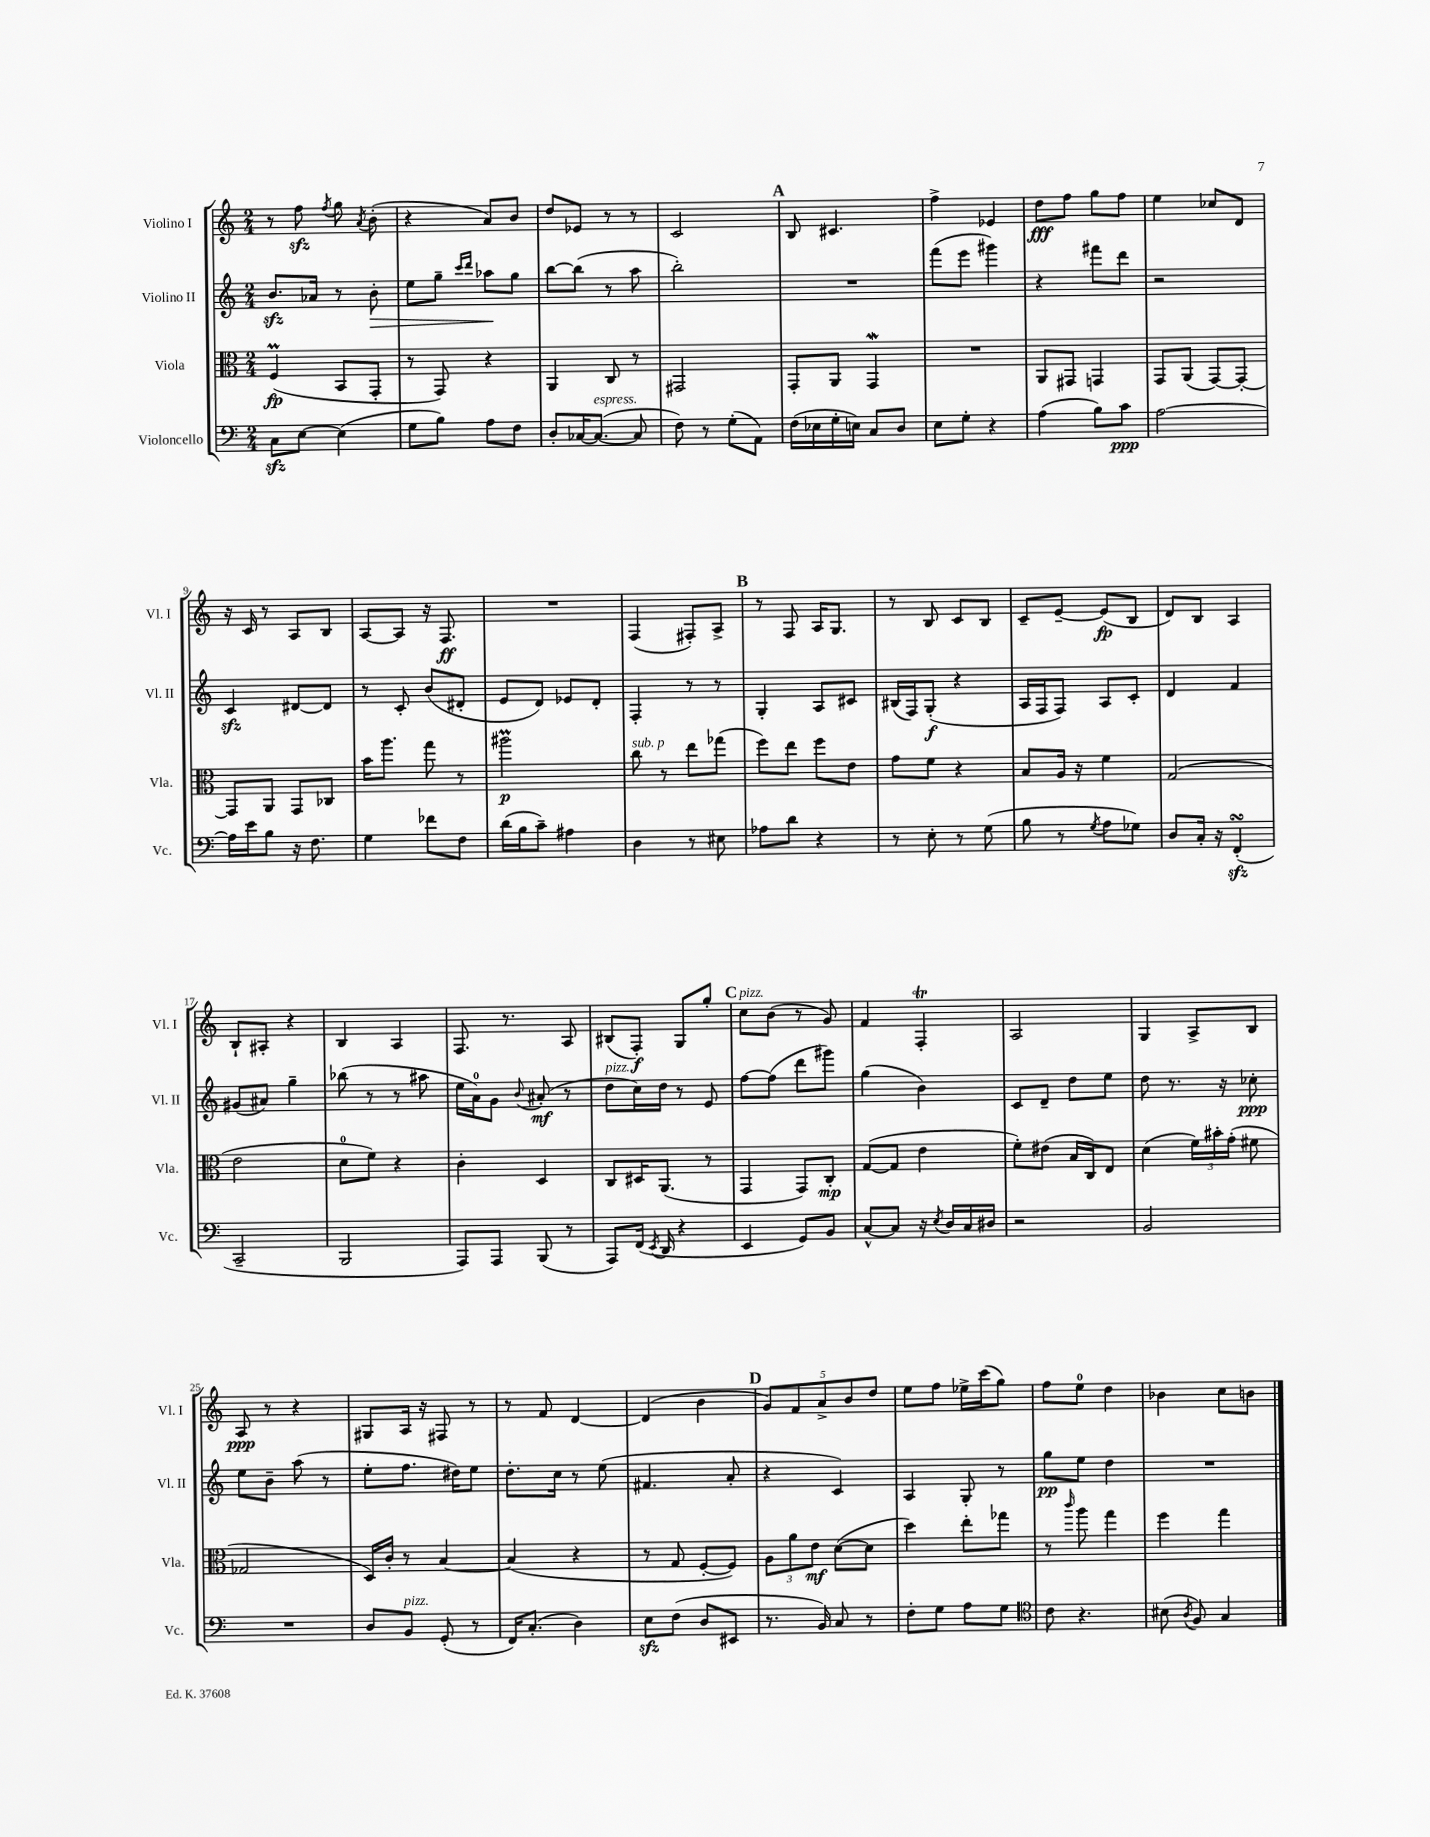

**kern	**dynam	**kern	**dynam	**kern	**dynam	**kern	**dynam
*part4	*part4	*part3	*part3	*part2	*part2	*part1	*part1
*staff4	*staff4	*staff3	*staff3	*staff2	*staff2	*staff1	*staff1
*I"Violoncello	*	*I"Viola	*	*I"Violino II	*	*I"Violino I	*
*I'Vc.	*	*I'Vla.	*	*I'Vl. II	*	*I'Vl. I	*
*clefF4	*	*clefC3	*	*clefG2	*	*clefG2	*
*k[]	*	*k[]	*	*k[]	*	*k[]	*
*M2/4	*	*M2/4	*	*M2/4	*	*M2/4	*
=1	=1	=1	=1	=1	=1	=1	=1
8Czz\L	.	(4FM/	fp	8.bzz/L	.	8r	.
[8E\J	.	.	.	.	.	8ffzz\	.
.	.	.	.	16a-X/Jk	.	.	.
.	.	.	.	.	.	8qff/	.
(4E\]	.	8BB/L	.	8r	.	8gg\	.
.	.	.	.	.	.	8qa/	.
!	!	!	!	!	!LO:HP:b	!	!
.	.	8GG'/J	.	8b'\	>	(8b'\	.
=2	=2	=2	=2	=2	=2	=2	=2
8G\L	.	8r	.	8ee\L	.	4r	.
8B\J)	.	8GG/)	.	8gg~\J	.	.	.
.	.	.	.	16qqccc/LL	.	.	.
.	.	.	.	16qqddd/JJ	.	.	.
8A\L	.	4r	.	8aa-X\L	.	8a/L)	.
8F\J	.	.	.	8gg\J	]	8b/J	.
=3	=3	=3	=3	=3	=3	=3	=3
8D'/L	.	4AA/	.	[8bb\L	.	8dd/L	.
[16C-X/K	.	.	.	(8bb\J]	.	8e-X/J	.
!LO:TX:a:i:t=espress.	!	!	!	!	!	!	!
(8.C-/J_	.	.	.	.	.	.	.
.	.	8C/	.	8r	.	8r	.
8C-/]	.	8r	.	8aa\	.	8r	.
=4	=4	=4	=4	=4	=4	=4	=4
8F\)	.	2GG#X/	.	2bb'\)	.	2c/	.
8r	.	.	.	.	.	.	.
(8G'\L	.	.	.	.	.	.	.
8AA\J)	.	.	.	.	.	.	.
!!LO:REH:place=s1:t=A
=5	=5	=5	=5	=5	=5	=5	=5
(16F\LL	.	8GG'/L	.	2r	.	8B/	.
16E-X\	.	.	.	.	.	.	.
16G'\	.	8AA/J	.	.	.	4.c#X/	.
16En\JJ)	.	.	.	.	.	.	.
8C/L	.	4GGW/	.	.	.	.	.
8D/J	.	.	.	.	.	.	.
=6	=6	=6	=6	=6	=6	=6	=6
8E\L	.	2r	.	(8fff\L	.	4ff^\	.
8G'\J	.	.	.	8eee\J	.	.	.
4r	.	.	.	4ggg#X\)	.	4e-X/	.
=7	=7	=7	=7	=7	=7	=7	=7
(4A\	.	8AA/L	.	4r	.	8dd\L	fff
.	.	8GG#X/J	.	.	.	8ff\J	.
8B\L)	.	4GGn/	.	8fff#X\L	.	8gg\L	.
8c\J	ppp	.	.	8ddd\J	.	8ff\J	.
=8	=8	=8	=8	=8	=8	=8	=8
[2A\	.	8GG/L	.	2r	.	4ee\	.
.	.	(8AA/J	.	.	.	.	.
.	.	[8GG/L)	.	.	.	8cc-X/L	.
.	.	8GG'/J_	.	.	.	8d/J	.
!!LO:LB:g=z
=9	=9	=9	=9	=9	=9	=9	=9
16A\LL]	.	8GG/L]	.	4czz/	.	16r	.
16e\J	.	.	.	.	.	16c/	.
8B\J	.	8AA/J	.	.	.	8r	.
16r	.	8GG/L	.	[8d#X/L	.	8A/L	.
8.F\	.	.	.	.	.	.	.
.	.	8C-X/J	.	8d#/J]	.	8B/J	.
=10	=10	=10	=10	=10	=10	=10	=10
4G\	.	16b\KL	.	8r	.	[8A/L	.
.	.	8.aa\J	.	.	.	.	.
.	.	.	.	8c'/	.	8A/J]	.
8f-X\L	.	8gg\	.	(8b/L	.	16r	.
.	.	.	.	.	.	8.F/	ff
8F\J	.	8r	.	8d#X'/J	.	.	.
=11	=11	=11	=11	=11	=11	=11	=11
(16d\LL	.	2aa#Xm\	p	8e/L	.	2r	.
16B\J	.	.	.	.	.	.	.
8c~\J)	.	.	.	8d/J)	.	.	.
4A#X\	.	.	.	8e-X/L	.	.	.
.	.	.	.	8d'/J	.	.	.
=12	=12	=12	=12	=12	=12	=12	=12
!	!	!LO:TX:a:i:t=sub. p	!	!	!	!	!
4D\	.	8cc\	.	4F'/	.	(4F/	.
.	.	8r	.	.	.	.	.
8r	.	8ee\L	.	8r	.	8F#X'/L)	.
8E#X\	.	(8gg-X\J	.	8r	.	8A^/J	.
!!LO:REH:place=s1:t=B
=13	=13	=13	=13	=13	=13	=13	=13
8A-X\L	.	8ff\L)	.	4G'/	.	8r	.
8d\J	.	8ee\J	.	.	.	8F/	.
4r	.	8ff\L	.	8A/L	.	16A/KL	.
.	.	.	.	.	.	8.G/J	.
.	.	8e\J	.	8c#X/J	.	.	.
=14	=14	=14	=14	=14	=14	=14	=14
8r	.	8g\L	.	(16B#X/LL	.	8r	.
.	.	.	.	16F/J)	.	.	.
8E'\	.	8f\J	.	(8G'/J	f	8B/	.
8r	.	4r	.	4r	.	8c/L	.
(8G\	.	.	.	.	.	8B/J	.
=15	=15	=15	=15	=15	=15	=15	=15
8B\	.	8B/L	.	16A/LL	.	8c~/L	.
.	.	.	.	16F/J	.	.	.
8r	.	16A/Jk	.	8F/J)	.	[8e~/J	.
.	.	16r	.	.	.	.	.
8qG/	.	.	.	.	.	.	.
8A\L	.	4f\	.	8A/L	.	(8e/L]	fp
8G-X\J)	.	.	.	8c'/J	.	8B/J	.
=16	=16	=16	=16	=16	=16	=16	=16
8D/L	.	(2G/	.	4d/	.	8d/L)	.
16C'/Jk	.	.	.	.	.	8B/J	.
16r	.	.	.	.	.	.	.
(4FFzzsSSs'/	.	.	.	4f/	.	4A/	.
!!LO:LB:g=z
=17	=17	=17	=17	=17	=17	=17	=17
2CC~/	.	2e\	.	(8g#X/L	.	8B`/L	.
.	.	.	.	8a#X/J)	.	8A#X'/J	.
.	.	.	.	4gg~\	.	4r	.
=18	=18	=18	=18	=18	=18	=18	=18
2BBB/	.	8d\L	.	(8bb-X\	.	4B/	.
.	.	8f\J)	.	8r	.	.	.
.	.	4r	.	8r	.	4A/	.
.	.	.	.	8aa#X\	.	.	.
=19	=19	=19	=19	=19	=19	=19	=19
8AAA/L)	.	4c'\	.	16ee\LL	.	8.F/	.
.	.	.	.	16a\J)	.	.	.
8AAA/J	.	.	.	8g\J	.	.	.
.	.	.	.	.	.	8.r	.
.	.	.	.	8qqb/	.	.	.
(8BBB/	.	4D/	.	(8a#X'/	mf	.	.
8r	.	.	.	8r	.	8A/	.
=20	=20	=20	=20	=20	=20	=20	=20
!	!	!	!	!LO:TX:a:i:t=pizz.	!	!	!
8AAA/L)	.	8C/L	.	8dd\L	.	(8B#X/L	.
(16FF/Jk	.	16D#X/K	.	16cc\L)	.	8F'/J)	f
8qEE/	.	.	.	.	.	.	.
16DD/	.	(8.AA/J	.	16dd\JJ	.	.	.
4r	.	.	.	8r	.	8G/L	.
.	.	8r	.	8e/	.	8gg'/J	.
!!LO:REH:place=s1:t=C
=21	=21	=21	=21	=21	=21	=21	=21
!	!	!	!	!	!	!LO:TX:a:i:t=pizz.	!
4EE/	.	4GG/	.	[8ff\L	.	8cc\L	.
.	.	.	.	(8ff\J]	.	(8b\J	.
8GG/L)	.	8GG/L)	.	8ddd\L	.	8r	.
8BB/J	.	8C'/J	mp	8ggg#X\J)	.	8g/)	.
=22	=22	=22	=22	=22	=22	=22	=22
[8C^^/L	.	([8G/L	.	(4gg\	.	4f/	.
8C/J]	.	8G/J]	.	.	.	.	.
16r	.	4e\	.	4b\)	.	4FT'/	.
8qE/	.	.	.	.	.	.	.
16D/LL	.	.	.	.	.	.	.
16C/	.	.	.	.	.	.	.
16D#X/JJ	.	.	.	.	.	.	.
=23	=23	=23	=23	=23	=23	=23	=23
2r	.	8f'\L)	.	8c/L	.	2A/	.
.	.	(8e#X\J	.	8d~/J	.	.	.
.	.	16B/LL	.	8dd\L	.	.	.
.	.	16C/J)	.	.	.	.	.
.	.	8E/J	.	8ee\J	.	.	.
=24	=24	=24	=24	=24	=24	=24	=24
2BB/	.	(4d\	.	8dd\	.	4G/	.
.	.	.	.	8.r	.	.	.
.	.	24f\LL)	.	.	.	8A^/L	.
.	.	24b#X'\	.	.	.	.	.
.	.	.	.	16r	.	.	.
.	.	(24g'\JJ	.	.	.	.	.
.	.	8f#X\	.	8cc-X'\	ppp	8B/J	.
!!LO:LB:g=z
=25	=25	=25	=25	=25	=25	=25	=25
2r	.	2G-X/	.	8ee\L	.	8A/	ppp
.	.	.	.	8b~\J	.	8r	.
.	.	.	.	(8aa\	.	4r	.
.	.	.	.	8r	.	.	.
=26	=26	=26	=26	=26	=26	=26	=26
8D/L	.	16D/LL)	.	8ee'\L	.	8G#X/L	.
.	.	16c'/JJ	.	.	.	.	.
!LO:TX:a:i:t=pizz.	!	!	!	!	!	!	!
8BB/J	.	8r	.	8.ff\J	.	16A/Jk	.
.	.	.	.	.	.	16r	.
(8GG'/	.	[4B/	.	.	.	8F#X/	.
.	.	.	.	16dd#X\KL)	.	.	.
8r	.	.	.	8ee\J	.	8r	.
=27	=27	=27	=27	=27	=27	=27	=27
16FF/KL)	.	(4B/]	.	8.dd'\L	.	8r	.
(8.C'/J	.	.	.	.	.	.	.
.	.	.	.	.	.	8f/	.
.	.	.	.	16cc\Jk	.	.	.
4D\)	.	4r	.	8r	.	[4d/	.
.	.	.	.	(8ee\	.	.	.
=28	=28	=28	=28	=28	=28	=28	=28
8Ezz\L	.	8r	.	4.f#X/	.	(4d/]	.
(8F\J	.	8G/	.	.	.	.	.
8D/L	.	[8F'/L	.	.	.	4b\	.
8EE#X/J	.	8F/J])	.	8a'/	.	.	.
!!LO:REH:place=s1:t=D
=29	=29	=29	=29	=29	=29	=29	=29
8.r	.	12A\L	.	4r	.	10g/L)	.
.	.	12a\	.	.	.	.	.
.	.	.	.	.	.	10f/	.
.	.	12e\J	mf	.	.	.	.
16BB/)	.	.	.	.	.	.	.
.	.	.	.	.	.	10a^/	.
8C/	.	([8d\L	.	4c/)	.	.	.
.	.	.	.	.	.	10b/	.
8r	.	8d\J]	.	.	.	.	.
.	.	.	.	.	.	10dd/J	.
=30	=30	=30	=30	=30	=30	=30	=30
8F'\L	.	4dd\)	.	4A/	.	8ee\L	.
8G\J	.	.	.	.	.	8ff\J	.
8A\L	.	8ee'\L	.	8G'/	.	16ee-X^\LL	.
.	.	.	.	.	.	(16ccc\J	.
8G\J	.	8gg-X\J	.	8r	.	8gg\J)	.
=31	=31	=31	=31	=31	=31	=31	=31
*clefC4	*	*	*	*	*	*	*
8c\	.	8r	.	8gg\L	pp	8ff\L	.
.	.	16qqccc/	.	.	.	.	.
4.r	.	8aa\	.	8ee\J	.	8ee\J	.
.	.	4gg\	.	4dd\	.	4dd\	.
=32	=32	=32	=32	=32	=32	=32	=32
(8B#X\	.	4ff\	.	2r	.	4b-X\	.
8qA/	.	.	.	.	.	.	.
8F/)	.	.	.	.	.	.	.
4G/	.	4gg\	.	.	.	8cc\L	.
.	.	.	.	.	.	8bn\J	.
==	==	==	==	==	==	==	==
*-	*-	*-	*-	*-	*-	*-	*-
